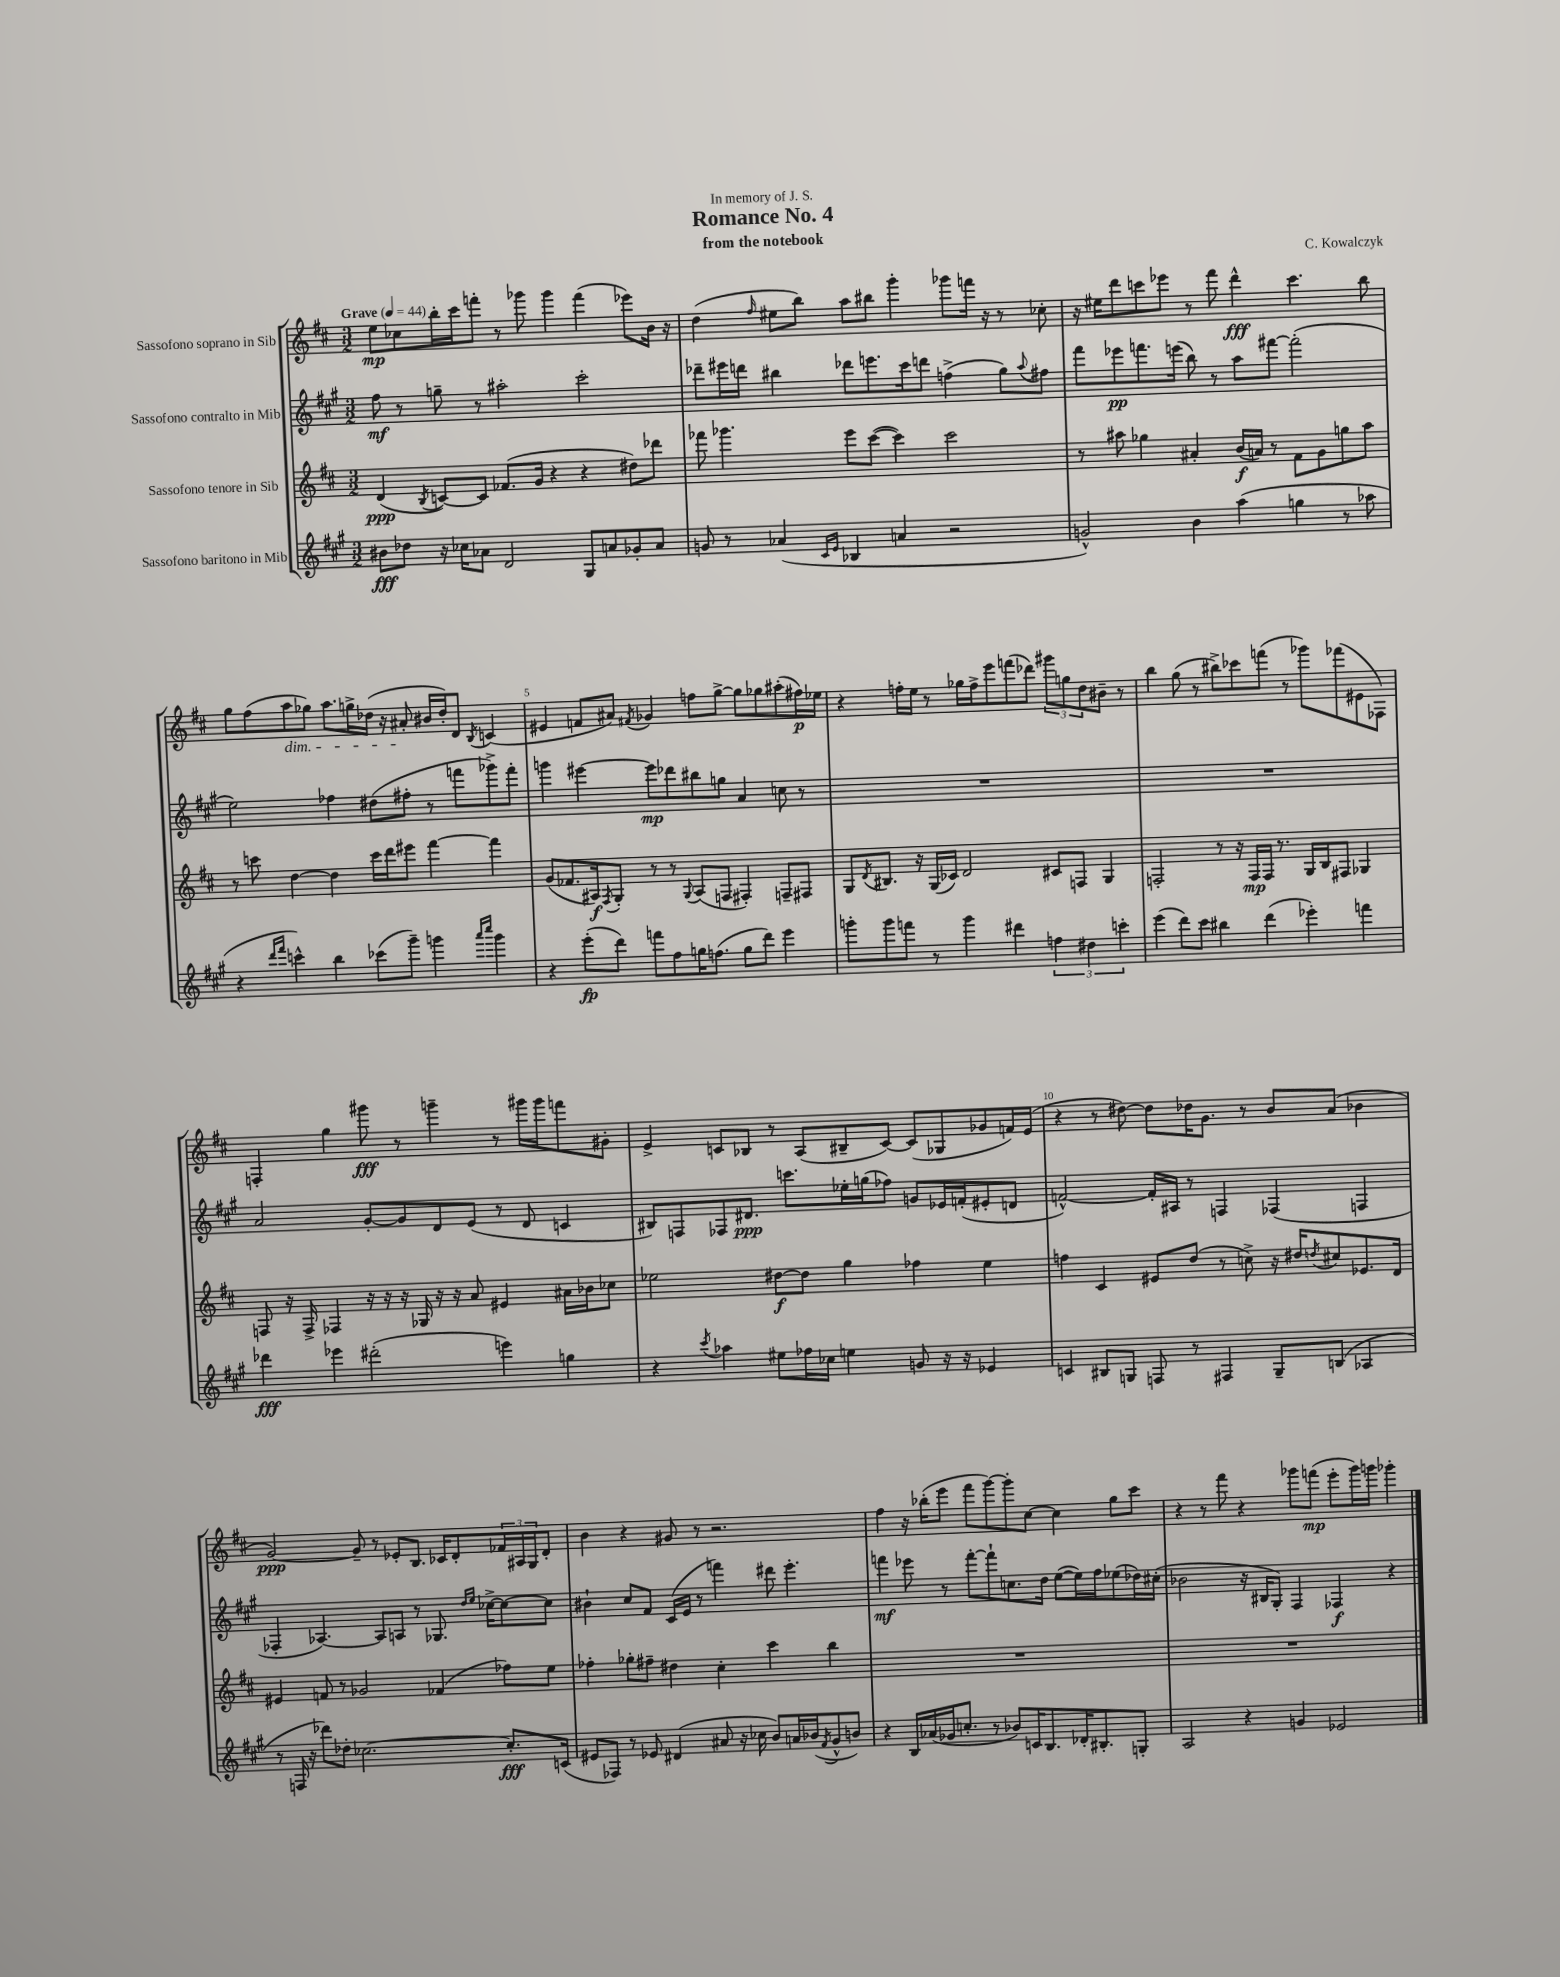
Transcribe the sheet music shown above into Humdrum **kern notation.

**kern	**dynam	**kern	**dynam	**kern	**dynam	**kern	**dynam
*part4	*part4	*part3	*part3	*part2	*part2	*part1	*part1
*staff4	*staff4	*staff3	*staff3	*staff2	*staff2	*staff1	*staff1
*I"Sassofono baritono in Mib	*	*I"Sassofono tenore in Sib	*	*I"Sassofono contralto in Mib	*	*I"Sassofono soprano in Sib	*
*clefG2	*	*clefG2	*	*clefG2	*	*clefG2	*
*k[f#c#g#]	*	*k[f#c#]	*	*k[f#c#g#]	*	*k[f#c#]	*
*M3/2	*	*M3/2	*	*M3/2	*	*M3/2	*
*MM44	*	*MM44	*	*MM44	*	*MM44	*
=1	=1	=1	=1	=1	=1	=1	=1
!	!	!	!	!	!	!LO:TX:a:B:t=Grave	!
8b#X\L	fff	(4d/	ppp	8ff#\	mf	8ee\L	mp
8dd-X\J	.	.	.	8r	.	8cc-X\	.
.	.	8qB/	.	.	.	.	.
16r	.	[8cn/L)	.	8ggn~\	.	16bb'\L	.
16cc-X\KL	.	.	.	.	.	16ccc#\J	.
8a-X\J	.	8c/J]	.	8r	.	8fffn'\J	.
2d/	.	(8.f-X/L	.	2aa#X'\	.	8r	.
.	.	.	.	.	.	8ggg-X\	.
.	.	16g/Jk	.	.	.	.	.
.	.	4r	.	.	.	4ggg-\	.
8G#/L	.	4r	.	2ccc#'\	.	(4fff\	.
8an/	.	.	.	.	.	.	.
8g-X'/	.	8dd#X\L)	.	.	.	8eee-X\L)	.
8a/J	.	8ddd-X\J	.	.	.	16b\Jk	.
.	.	.	.	.	.	16r	.
=2	=2	=2	=2	=2	=2	=2	=2
8gn/	.	8fff-X\	.	8ddd-X~\L	.	(4dd\	.
8r	.	4.ggg-X\	.	16eee#X\L	.	.	.
.	.	.	.	16dddn\JJ	.	.	.
.	.	.	.	.	.	16qqff#/	.
(4a-X/	.	.	.	4bb#X\	.	8ee#X\L	.
.	.	.	.	.	.	8bb\J)	.
16qqc#/LL	.	.	.	.	.	.	.
16qqe/JJ	.	.	.	.	.	.	.
4B-X/	.	8eee\L	.	8ddd-X\L	.	8aa\L	.
.	.	([8ccc#\J	.	8.eeen\	.	8bb#X\J	.
4an/	.	4ccc#\])	.	.	.	4ggg'\	.
.	.	.	.	16ccc#\k	.	.	.
.	.	.	.	8dddn\J	.	.	.
2r	.	2ccc#\	.	(4ffn^\	.	8ggg-X\L	.
.	.	.	.	.	.	16fffn\Jk	.
.	.	.	.	.	.	16r	.
.	.	.	.	8gg#\L)	.	8r	.
.	.	.	.	8qqaa/	.	.	.
.	.	.	.	8ff#X\J	.	8cc-X'\	.
=3	=3	=3	=3	=3	=3	=3	=3
2gn^^/)	.	8r	.	8fff#\L	.	16r	.
.	.	.	.	.	.	16ee#X\KL	.
.	.	8aa#X\	.	8eee-X\	pp	8ddd\	.
.	.	4gg-X\	.	8.fffn\	.	8cccn\	.
.	.	.	.	.	.	8eee-X\J	.
.	.	.	.	(16eeen\Jk	.	.	.
4b\	.	4a#X'/	.	8bb\)	.	8r	.
.	.	.	.	8r	.	8fff#\	.
(4aa\	.	(16b/LL	f	8aa\L	.	4ddd^^\	fff
.	.	16an/JJ)	.	.	.	.	.
.	.	8r	.	[8fff#X\J	.	.	.
4ggn\	.	8f#\L	.	(2fff#'\]	.	4.ccc\	.
.	.	8g\	.	.	.	.	.
8r	.	8ggn\	.	.	.	.	.
8aa-X\	.	8aa#\J	.	.	.	8bb\	.
!!LO:LB:g=z
=4	=4	=4	=4	=4	=4	=4	=4
4r	.	8r	.	2ee\)	.	8gg\L	.
.	.	8cccn\	.	.	.	(8ff#\	.
16qqddd/LL	.	.	.	.	.	.	.
16qqfff#/JJ	.	.	.	.	.	.	.
!	!	!	!	!	!	!LO:TX:b:i:t=dim.	!
4cccn^^\)	.	[4dd\	.	.	.	8aa\	.
.	.	.	.	.	.	8gg-X\J)	.
4bb\	.	4dd\]	.	4ff-X\	.	8.aa\L	.
.	.	.	.	.	.	16ggn^\L	.
(8ccc-X\L	.	16ccc\LL	.	(8dd#X\L	.	(16dd-X\JJ	.
.	.	16ddd\J	.	.	.	16r	.
8ggg#~\J)	.	8eee#X\J	.	8ff#X'\J	.	8a#X'/	.
4gggn\	.	[4fff#\	.	8r	.	16b#X/LL	.
.	.	.	.	.	.	16dd-'/J)	.
.	.	.	.	8fffn\L	.	8d/J	.
16qqaaa/LL	.	.	.	.	.	.	.
16qqcccc#/JJ	.	.	.	.	.	8qB/	.
4ggg\	.	4fff#\]	.	8ggg-X^\)	.	(4cn/	.
.	.	.	.	8fff'\J	.	.	.
=5	=5	=5	=5	=5	=5	=5	=5
4r	.	(8g/L	.	4gggn\	.	4e#X/	.
.	.	8.f-X/	.	.	.	.	.
(8eee'\L	fp	.	.	[4eee#X\	.	8fn/L	.
.	.	16A#X/k)	f	.	.	.	.
.	.	8qF#/	.	.	.	.	.
8ddd\J)	.	8G'/J	.	.	.	8a#X/J)	.
.	.	.	.	.	.	8qf#X/	.
8fffn\L	.	8r	.	8eee#\L]	mp	4g-X/	.
8ff#\	.	8r	.	8ddd-X\	.	.	.
.	.	8qqG/	.	.	.	.	.
16ggn\K	.	(8A#/L	.	8bb#X\	.	8ffn\L	.
(8.ffn\J	.	.	.	.	.	.	.
.	.	8Fn/J	.	8ggn\J	.	[8gg^\J	.
8gg\L	.	4F#X'/)	.	4a/	.	8gg\L]	.
8ddd\J)	.	.	.	.	.	8gg-X\	.
4eee\	.	8Fn~/L	.	8ccn\	.	(8aa#X'\	.
.	.	8F#X/J	.	8r	.	16ff#X\L)	p
.	.	.	.	.	.	16ee-X\JJ	.
=6	=6	=6	=6	=6	=6	=6	=6
8gggn'\L	.	8G/L	.	1.r	.	4r	.
.	.	8qd/	.	.	.	.	.
8ggg\	.	8.B#X/J	.	.	.	.	.
8fffn\J	.	.	.	.	.	16ffn'\LL	.
.	.	16r	.	.	.	16ee\JJ	.
8r	.	(16G/LL	.	.	.	8r	.
.	.	16c-X/JJ)	.	.	.	.	.
4ggg\	.	2d/	.	.	.	16gg-X\LL	.
.	.	.	.	.	.	16ff^\J	.
.	.	.	.	.	.	8eee\	.
4ddd#X\	.	.	.	.	.	(8fffn\	.
.	.	.	.	.	.	8ddd-X\J)	.
6ffn\	.	8c#X/L	.	.	.	12ggg#X\L	.
.	.	.	.	.	.	12ggn\	.
.	.	8Fn/J	.	.	.	.	.
6dd#X\	.	.	.	.	.	12dd\	.
.	.	4G/	.	.	.	8b#X~\J	.
6cccn'\	.	.	.	.	.	.	.
.	.	.	.	.	.	8r	.
=7	=7	=7	=7	=7	=7	=7	=7
(4eee\	.	2Fn'/	.	1.r	.	4bb\	.
8ddd\L)	.	.	.	.	.	(8gg\	.
8ccc#\J	.	.	.	.	.	8r	.
4bb#X\	.	8r	.	.	.	8bb#X^\L)	.
.	.	16r	.	.	.	8ccc-X\	.
.	.	16F/LL	mp	.	.	.	.
(4ddd\	.	16F/JJ	.	.	.	(8fffn\J	.
.	.	8.r	.	.	.	.	.
.	.	.	.	.	.	8r	.
4eee-X'\)	.	16G/LL	.	.	.	8ggg-X\L)	.
.	.	16B/J	.	.	.	.	.
.	.	8F#X/J	.	.	.	(8fff-X\	.
4fffn\	.	4G-X/	.	.	.	8e#X\	.
.	.	.	.	.	.	8F-X\J)	.
!!LO:LB:g=z
=8	=8	=8	=8	=8	=8	=8	=8
4ddd-X\	fff	8Fn/	.	2a/	.	4Fn'/	.
.	.	16r	.	.	.	.	.
.	.	16F^/	.	.	.	.	.
4eee-X\	.	4F-X/	.	.	.	4gg\	.
(2ddd#X'\	.	16r	.	[8g#'/L	.	8ggg#X\	fff
.	.	16r	.	.	.	.	.
.	.	16r	.	8g#/]	.	8r	.
.	.	16G-X/	.	.	.	.	.
.	.	16r	.	8d/	.	4gggn~\	.
.	.	16r	.	.	.	.	.
.	.	8a/	.	(8e/J	.	.	.
4eeen\)	.	4e#X/	.	8r	.	8r	.
.	.	.	.	8d/	.	16ggg#X\LL	.
.	.	.	.	.	.	16ggg#\J	.
4ggn\	.	16a#X\LL	.	4cn/	.	8fffn\	.
.	.	16b-X\J	.	.	.	.	.
.	.	8cc-X\J	.	.	.	8g#X'\J	.
=9	=9	=9	=9	=9	=9	=9	=9
4r	.	2ee-X\	.	8B#X/L)	.	4e^/	.
.	.	.	.	8Fn/	.	.	.
8qccc#/	.	.	.	.	.	.	.
4aa-X\	.	.	.	8F-X/	.	8cn/L	.
.	.	.	.	8.d#X/J	ppp	8B-X/J	.
8ee#X\L	.	[8dd#X\L	f	.	.	8r	.
.	.	.	.	8.cccn\L	.	.	.
16ff-X\L	.	8dd#\J]	.	.	.	(8A/L	.
16cc-X\JJ	.	.	.	.	.	.	.
4een\	.	4gg\	.	16ee-X'\L	.	8B#X~/	.
.	.	.	.	(16ggn\J	.	.	.
.	.	.	.	8ff-X\J)	.	[8c/J)	.
8gn/	.	4ff-X\	.	8gn/L	.	(8c/L]	.
16r	.	.	.	16e-X/L	.	8G-X/	.
16r	.	.	.	(16fn'/J	.	.	.
4e-X/	.	4ee-\	.	8e#X'/	.	8g-X/	.
.	.	.	.	8dn/J	.	16fn/L)	.
.	.	.	.	.	.	(16e/JJ	.
=10	=10	=10	=10	=10	=10	=10	=10
4cn/	.	4ffn\	.	[2fn^^/)	.	4r	.
8B#X/L	.	4c#/	.	.	.	8r	.
8Gn/J	.	.	.	.	.	[8dd#X\)	.
8Fn/	.	8e#X/L	.	16f'/LL]	.	8dd#\L]	.
.	.	.	.	16A#X/JJ	.	.	.
8r	.	(8dd/J	.	8r	.	16dd-X\K	.
.	.	.	.	.	.	8.g\J	.
4F#X/	.	8r	.	4Fn/	.	.	.
.	.	8ccn^\)	.	.	.	8r	.
8G~/L	.	16r	.	(4F-X/	.	8b/L	.
.	.	16dd#X/KL	.	.	.	.	.
.	.	8qddn/	.	.	.	.	.
(8Bn/J	.	8cc#X/	.	.	.	(8a/J	.
4A-X/	.	8.e-X/	.	4Fn/	.	4b-X\	.
.	.	16d/Jk	.	.	.	.	.
!!LO:LB:g=z
=11	=11	=11	=11	=11	=11	=11	=11
8r	.	4e#X/	.	4F-X'/	.	[2g/)	ppp
16Fn/	.	.	.	.	.	.	.
16r	.	.	.	.	.	.	.
8ddd-X\L)	.	8fn/	.	[4.A-X/)	.	.	.
8dd-X'\J	.	8r	.	.	.	.	.
[2.cc-X\	.	2g-X/	.	.	.	8g~/]	.
.	.	.	.	8A-/L]	.	8r	.
.	.	.	.	8An/J	.	8e-X'/L	.
.	.	.	.	8r	.	8.B/J	.
.	.	(4f-X/	.	8.G-X/	.	.	.
.	.	.	.	.	.	16c-X/KL	.
.	.	.	.	.	.	8d'/	.
.	.	.	.	16qqdd/LL	.	.	.
.	.	.	.	16qqee/JJ	.	.	.
.	.	.	.	[16cc-X^\KL	.	.	.
8.cc-'/L]	fff	8ff-X\L)	.	8cc-\_	.	24f-X/L	.
.	.	.	.	.	.	24A#X/	.
.	.	.	.	.	.	24G/J	.
.	.	8ee\J	.	8cc-\J]	.	8d'/J	.
(16cn/Jk	.	.	.	.	.	.	.
=12	=12	=12	=12	=12	=12	=12	=12
8e#X/L	.	4ff-X'\	.	4b#X`\	.	4b\	.
8F-X/J)	.	.	.	.	.	.	.
8r	.	8gg-X'\L	.	8cc#/L	.	4r	.
8e-X/	.	8ff#X~\J	.	8f#/J	.	.	.
(4d#X/	.	4dd#X\	.	(16c#/LL	.	8g#X/	.
.	.	.	.	16e/JJ	.	.	.
.	.	.	.	8r	.	8r	.
8a#X/	.	4cc#'\	.	4fffn\)	.	2.r	.
16r	.	.	.	.	.	.	.
16cc-X\	.	.	.	.	.	.	.
8b/L)	.	4ccc#\	.	8ddd#X\	.	.	.
16an/L	.	.	.	4.eee'\	.	.	.
(16b-X/J	.	.	.	.	.	.	.
8qf#/	.	.	.	.	.	.	.
8g#^^/	.	4bb\	.	.	.	.	.
8bn/J)	.	.	.	.	.	.	.
=13	=13	=13	=13	=13	=13	=13	=13
4r	.	1.r	.	4fffn\	mf	4ff#\	.
16B/LL	.	.	.	8eee-X\	.	16r	.
(16a-X/	.	.	.	.	.	(16bb-X'\KL	.
16g-X/J	.	.	.	8r	.	8eee\J	.
8.ccn'/J	.	.	.	.	.	.	.
.	.	.	.	[8fff'\L	.	8fff#\L	.
8r	.	.	.	8fff`\]	.	[8ggg\)	.
8b-X/L)	.	.	.	8.ccn\	.	8ggg'\]	.
16cn/K	.	.	.	.	.	[8cc#\J	.
8.B/	.	.	.	16dd\Jk	.	.	.
.	.	.	.	([8ee\L	.	4cc#\]	.
16d-X'/K	.	.	.	16ee\L])	.	.	.
8.B#X'/	.	.	.	16ff#\J	.	.	.
.	.	.	.	(8ee-X\	.	8gg\L	.
8Gn'/J	.	.	.	16dd-X\L)	.	8ccc#\J	.
.	.	.	.	(16cc#X'\JJ	.	.	.
=14	=14	=14	=14	=14	=14	=14	=14
2A/	.	1.r	.	2b-X\	.	4r	.
.	.	.	.	.	.	8r	.
.	.	.	.	.	.	8fff#\	.
4r	.	.	.	16r	.	4r	.
.	.	.	.	16B#X/KL	.	.	.
.	.	.	.	8G#'/J)	.	.	.
4gn/	.	.	.	4F#/	.	8ggg-X\L	.
.	.	.	.	.	.	(8fffn\J	mp
2e-X/	.	.	.	4F-X/	f	8eee'\L	.
.	.	.	.	.	.	16ggg-\L)	.
.	.	.	.	.	.	16gggn\JJ	.
.	.	.	.	4r	.	4ggg-X'\	.
==	==	==	==	==	==	==	==
*-	*-	*-	*-	*-	*-	*-	*-
